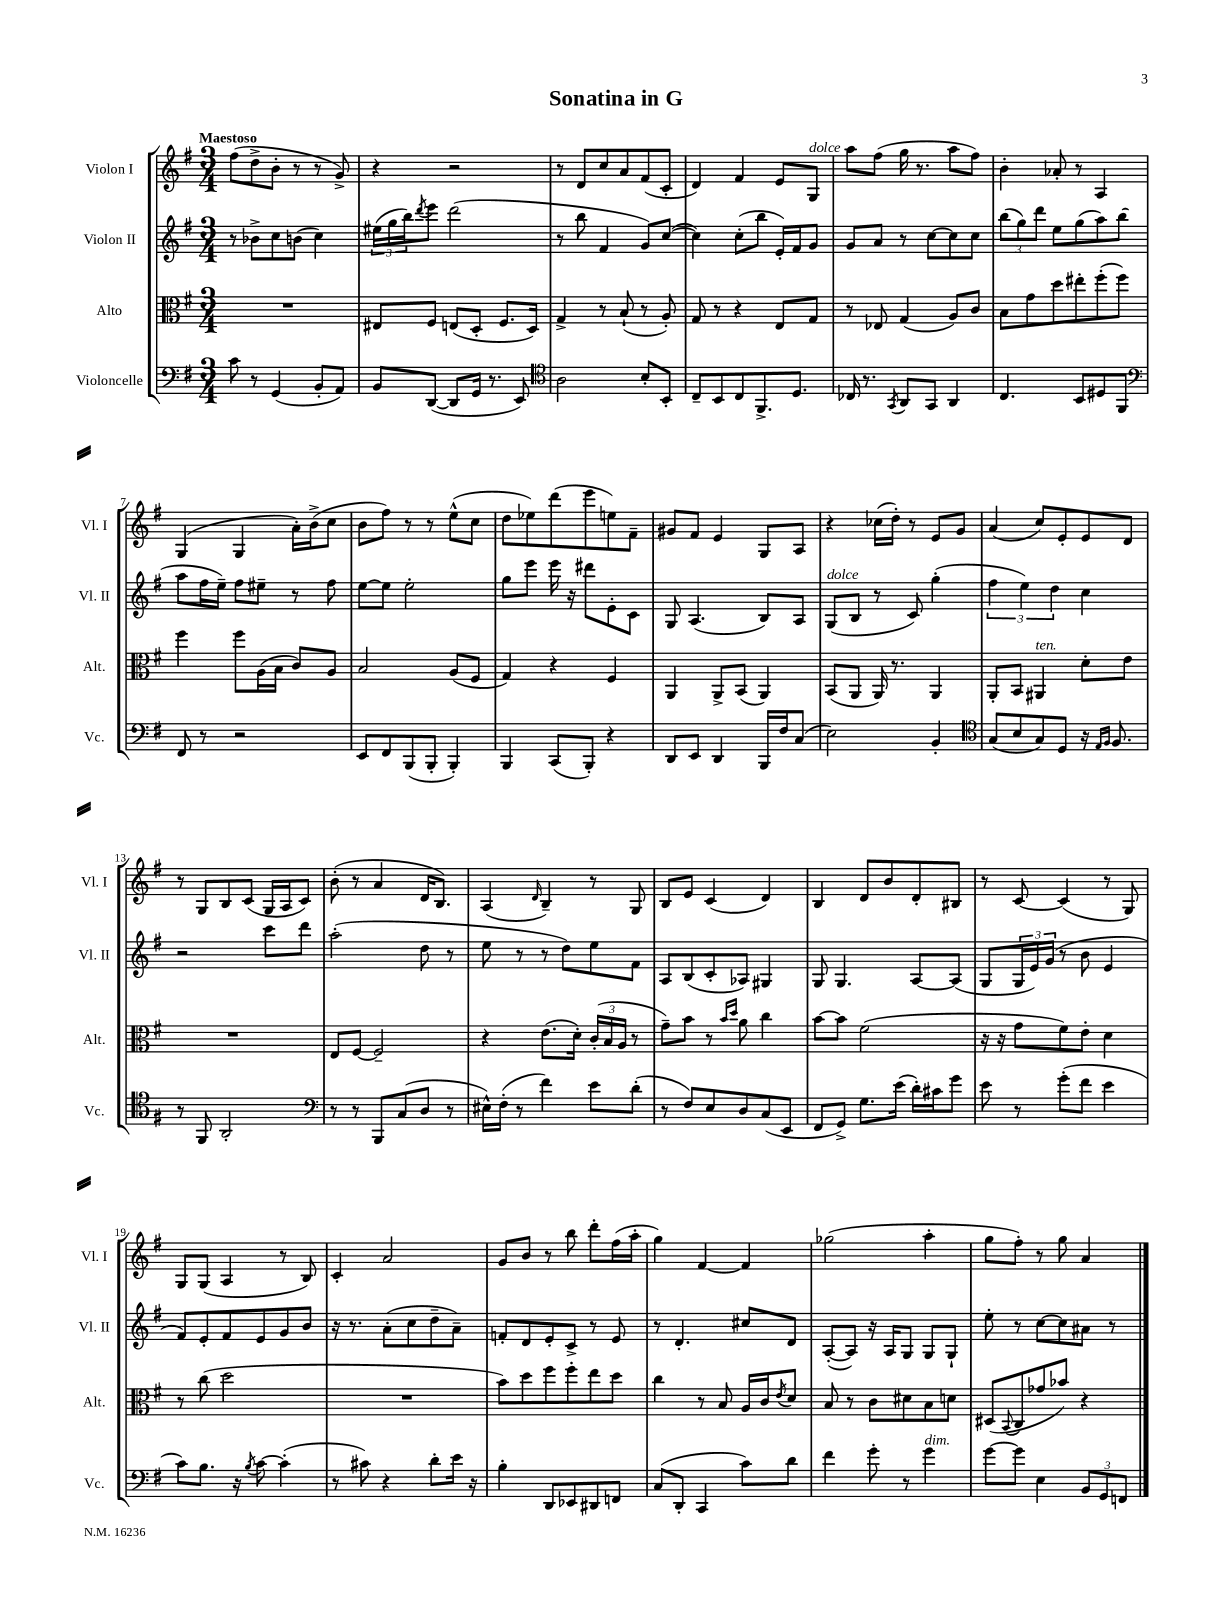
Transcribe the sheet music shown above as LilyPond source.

\header { title = "Sonatina in G" }
<<
\new StaffGroup <<
\new Staff = "s0" \with { instrumentName = "Violon I" shortInstrumentName = "Vl. I" } {
    \clef treble \key g \major \numericTimeSignature \time 3/4 \tempo "Maestoso"
    fis''8( d''8-> b'8-. r8 r8 g'8->) |
    r4 r2 |
    r8 d'8 c''8 a'8 fis'8( c'8-. |
    d'4) fis'4 e'8 g8^\markup { \italic "dolce" } |
    a''8 fis''8( g''16 r8. a''8 fis''8) |
    b'4-. aes'8-. r8 a4 |
    g4( g4 a'16-.) b'16->( c''8 |
    b'8 fis''8) r8 r8 e''8-^( c''8 |
    d''8 ees''8) d'''8( e'''8 e''8) fis'8-- |
    gis'8 fis'8 e'4 g8 a8 |
    r4 ces''16( d''16-.) r8 e'8 g'8 |
    a'4( c''8) e'8-. e'8 d'8 |
    r8 g8 b8 c'8( g16 a16 c'8) |
    b'8-.( r8 a'4 d'16 b8.) |
    a4( \grace { d'16 } b4--) r8 g8 |
    b8 e'8 c'4( d'4) |
    b4 d'8 b'8 d'8-. bis8 |
    r8 c'8~ c'4( r8 g8) |
    g8 g8( a4 r8 b8) |
    c'4-. a'2 |
    g'8 b'8 r8 b''8 d'''8-. fis''16( a''16-. |
    g''4) fis'4~ fis'4 |
    ges''2( a''4-. |
    g''8 fis''8-.) r8 g''8 a'4 \bar "|." |
}
\new Staff = "s1" \with { instrumentName = "Violon II" shortInstrumentName = "Vl. II" } {
    \clef treble \key g \major \numericTimeSignature \time 3/4
    r8 bes'8-> c''8 b'8( c''4) |
    \tuplet 3/2 { eis''16( g''16 b''16) } \acciaccatura { d'''8 } e'''8 d'''2( |
    r8 b''8 fis'4 g'8) c''8~( |
    c''4) c''8-.( b''8 e'16-.) fis'16 g'8 |
    g'8 a'8 r8 c''8~ c''8 c''8 |
    \tuplet 3/2 { b''8( g''8) d'''8 } e''8 g''8( a''8) b''8( |
    a''8 fis''16 e''16--) fis''8 eis''8-- r8 fis''8 |
    e''8~ e''8 e''2-. |
    g''8 e'''8 e'''16 r16 dis'''8 e'8-. c'8 |
    g8 a4.( b8) a8 |
    g8^\markup { \italic "dolce" }( b8 r8 c'8) g''4-.( |
    \tuplet 3/2 { fis''4 e''4) d''4 } c''4 |
    r2 c'''8 d'''8 |
    a''2-.( d''8 r8 |
    e''8 r8 r8 d''8) e''8 fis'8 |
    a8 b8( c'8-. aes8) gis4 |
    g8 g4. a8~ a8( |
    g8 \tuplet 3/2 { g16 e'16) g'16( } r8 b'8 e'4 |
    fis'8) e'8-. fis'8 e'8 g'8 b'8 |
    r16 r8. a'8-.( c''8 d''8-- a'8--) |
    f'8-. d'8 e'8-. c'8-> r8 e'8 |
    r8 d'4.-. cis''8 d'8 |
    a8~-.( a8) r16 a16 g8 g8 g8-! |
    e''8-. r8 c''8~ c''8 ais'8 r8 \bar "|." |
}
\new Staff = "s2" \with { instrumentName = "Alto" shortInstrumentName = "Alt." } {
    \clef alto \key g \major \numericTimeSignature \time 3/4
    R2. |
    eis8 fis8 e8( d8-. fis8. d16) |
    g4-> r8 b8-!( r8 a8-.) |
    g8 r8 r4 e8 g8 |
    r8 ees8 g4( a8) c'8 |
    b8 g'8 d''8 eis''8-. fis''8-.( fis''8) |
    fis''4 fis''8 a16( b16 c'8) a8 |
    b2 a8( fis8 |
    g4) r4 fis4 |
    a,4 a,8-> b,8( a,4) |
    b,8( a,8 a,16) r8. a,4 |
    a,8-. b,8 ais,4^\markup { \italic "ten." } d'8-. e'8 |
    R2. |
    e8 fis8~ fis2-- |
    r4 e'8.( d'16-.) \tuplet 3/2 { c'16-.( b16 a16 } r8 |
    g'8--) b'8 r8 \grace { b'16 d''16 } a'8 c''4 |
    b'8~ b'8 fis'2( |
    r16 r16 g'8 fis'8) e'8-. d'4 |
    r8 c''8( d''2 |
    R2. |
    b'8) d''8 fis''8 fis''8-. e''8 d''8 |
    c''4 r8 b8 a16 c'16 \acciaccatura { e'8 } d'8 |
    b8 r8 c'8 dis'8 b8 d'8 |
    dis8( \appoggiatura { b,8 } c8 ges'8 bes'8) r4 \bar "|." |
}
\new Staff = "s3" \with { instrumentName = "Violoncelle" shortInstrumentName = "Vc." } {
    \clef bass \key g \major \numericTimeSignature \time 3/4
    c'8 r8 g,4( b,8-. a,8) |
    b,8 d,8~( d,8 g,16 r8. e,8) |
    \clef tenor a2 b8-. b,8-. |
    c8-- b,8 c8 fis,8.-> d8. |
    ces16 r8. \acciaccatura { g,8 } a,8 g,8 a,4 |
    c4. b,8 dis8 fis,8 |
    \clef bass fis,8 r8 r2 |
    e,8 fis,8 b,,8( b,,8-. b,,4-.) |
    b,,4 c,8( b,,8-.) r4 |
    d,8 e,8 d,4 b,,16 fis16 c8( |
    e2) b,4-. |
    \clef tenor g8( b8 g8) d8 r16 \grace { e16 fis16 } fis8. |
    r8 fis,8 a,2-. |
    \clef bass r8 r8 b,,8 c8( d8 r8 |
    eis16-^) fis16-.( r8 fis'4) e'8 d'8-.( |
    r8 fis8) e8 d8 c8( e,8 |
    fis,8 g,8->) g8. e'16( d'16-.) cis'16 g'8 |
    e'8 r8 g'8-.( fis'8 e'4 |
    c'8) b8. r16 \acciaccatura { b8 } c'8~ c'4-.( |
    r8 cis'8) r4 d'8-. e'16 r16 |
    b4-. d,8 ees,8 dis,8 f,8 |
    c8( d,8-. c,4 c'8) d'8 |
    fis'4 g'8-. r8 g'4^\markup { \italic "dim." } |
    g'8~ g'8 e4 \tuplet 3/2 { b,8 g,8 f,8 } \bar "|." |
}
>>
>>
